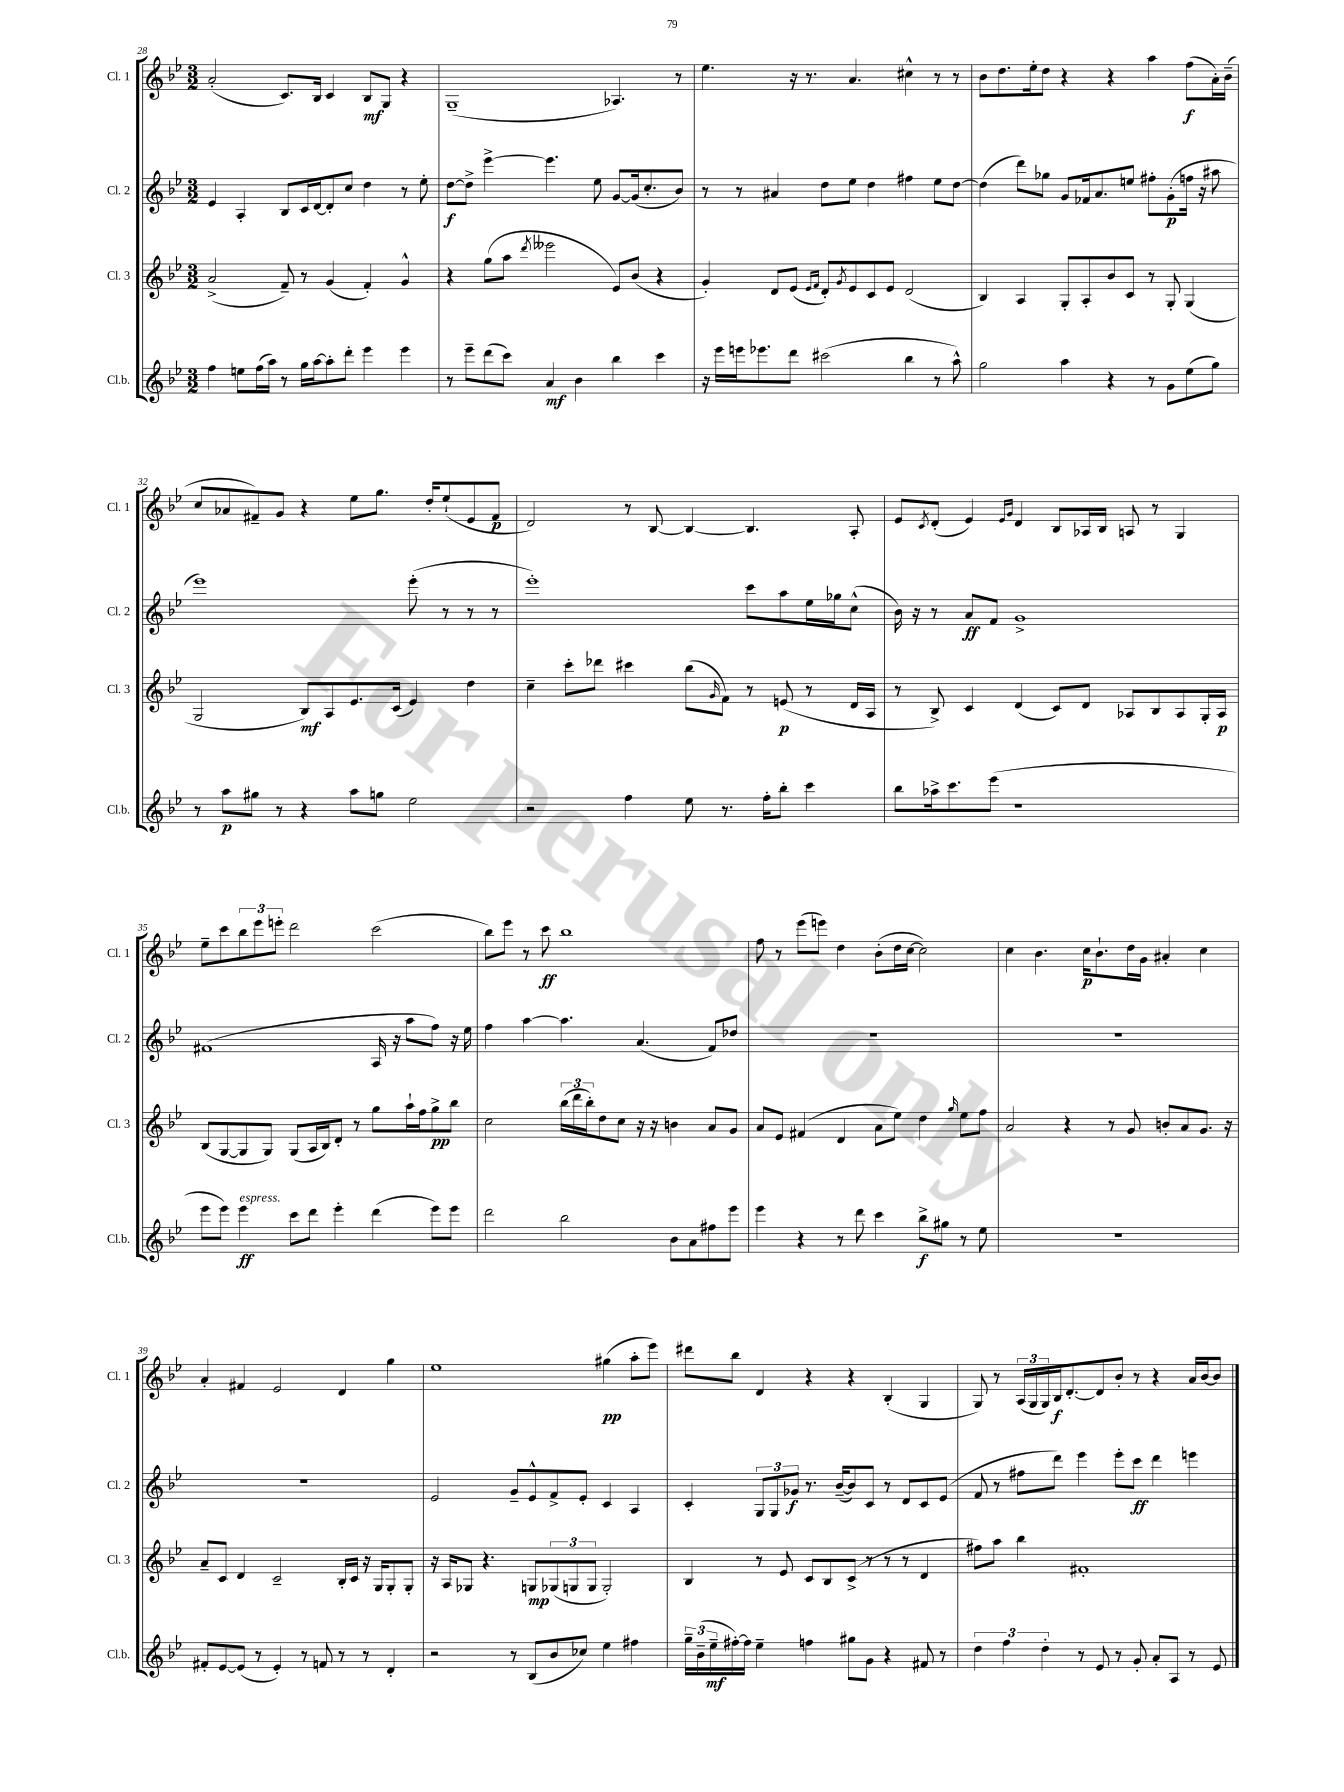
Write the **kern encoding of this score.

**kern	**kern	**kern	**kern
*staff4	*staff3	*staff2	*staff1
*clefG2	*clefG2	*clefG2	*clefG2
*k[b-e-]	*k[b-e-]	*k[b-e-]	*k[b-e-]
*M3/2	*M3/2	*M3/2	*M3/2
4ff\	(2a^/	4e-/	(2a'/
8ee\L	.	4A'/	.
(16ff\L	.	.	.
16aa\JJ)	.	.	.
8r	8f~/)	8B-/L	8.c/L)
16gg\LL	8r	16c/L	.
[16aa\J	.	[16d/J	16B-/Jk
8aa'\]	(4g/	8d'/]	4c/
8ddd'\J	.	8cc/J	.
4eee-\	4f'/)	4dd\	8B-/L
.	.	.	8G/J
4eee-\	4g^^/	8r	4r
.	.	8ee-'\	.
=	=	=	=
8r	4r	[8dd\L	(1G~
8eee-~\L	.	8dd^\]J	.
(8ddd\	(8gg\L	[4eee-^\	.
8ccc\J)	8aa\J	.	.
.	8qddd/	.	.
4a/	2eee--\	4.eee-\]	.
4b-\	.	.	.
.	.	8ee-\	.
4bb-\	8e-/L)	[8g/L	4.A-/)
.	(8b-/J	(16g/]k	.
.	.	8.cc'/	.
4ccc\	4r	.	.
.	.	8b-/J)	8r
=	=	=	=
16r	4g'/)	8r	4.ee-\
16eee-\LL	.	.	.
16eee\J	.	8r	.
8.eee-\	.	.	.
.	8d/L	4a#/	.
8ddd\J	(8e-/J	.	16r
.	.	.	8.r
.	16qqe-/LL	.	.
.	16qqf/JJ	.	.
(2ccc#\	8d'/L)	8dd\L	.
.	8qg/	.	.
.	8e-/	8ee-\J	4.a/
.	8c/	4dd\	.
.	8e-/J	.	.
4bb-\	(2d/	4ff#\	4cc#^^\
8r	.	8ee-\L	8r
8aa^^\)	.	[8dd\J	8r
=	=	=	=
2gg\	4B-/)	(4dd\]	8b-\L
.	.	.	8.dd\
.	4A/	8ddd\L)	.
.	.	.	16ee-'\k
.	.	8gg-\J	8dd\J
4aa\	8G'/L	8g/L	4r
.	8A'/	16f-/k	.
.	.	8.a/	.
4r	8b-/	.	4r
.	8c/J	8ee/J	.
8r	8r	8ff#'\L	4aa\
8g\L	8G'/	(8g'\	.
(8ee-\	(4G/	16ff\Jk	(8ff\L
.	.	16r	.
8gg\J)	.	8aa#\	16a'\L)
.	.	.	(16b-~\JJ
=	=	=	=
8r	2G/	1eee-)	8cc/L
8aa\L	.	.	8a-/
8gg#\J	.	.	8f#~/)
8r	.	.	8g/J
4r	8B-/L)	.	4r
.	8A/	.	.
8aa\L	8.e-/	.	8ee-\L
8gg\J	.	.	8.gg\J
.	(16c/Jk	.	.
2ee-\	4e-/)	(8eee-'\	.
.	.	.	16dd'/LK
.	.	8r	(8ee-`/
.	4dd\	8r	8e-/
.	.	8r	8f#/J
=	=	=	=
2r	4cc~\	1eee-')	2d/)
.	8ccc'\L	.	.
.	8ddd-\J	.	.
4ff\	4ccc#\	.	8r
.	.	.	[8B-/
8ee-\	(8bb-\L	.	4B-/_
.	16qqg/	.	.
8.r	8f\J)	.	.
.	8r	8ccc\L	4.B-/]
16ff'\LK	.	.	.
8bb-'\J	(8e/	8aa\	.
4ccc\	8r	16ee-\L	.
.	.	16gg-\J	.
.	16d/LL	(8cc^^\J	8A'/
.	16A/JJ	.	.
=	=	=	=
8bb-\L	8r	16b-\)	8e-/L
.	.	16r	.
.	.	.	8qc/
16aa-^\k	8B-^/)	8r	(8d'/J
8.ccc\	.	.	.
.	4c/	8a/L	4e-/)
(8eee-\J	.	8f/J	.
.	.	.	16qqe-/LL
.	.	.	16qqg/JJ
1r	(4d/	1g^	4d/
.	8c/L)	.	8B-/L
.	8d/J	.	16A-/L
.	.	.	16B-/JJ
.	8A-/L	.	8A/
.	8B-/	.	8r
.	8A-/	.	4G/
.	16G'/L	.	.
.	16A-/JJ	.	.
=	=	=	=
8eee-\L	(8B-/L	(1f#	8ee-~\L
8eee-\J)	[8G/	.	8ccc\
4eee-\	8G/]	.	12bb-\
.	.	.	12eee-\
.	8G/J)	.	.
.	.	.	12eee'\J
8ccc\L	(8G/L	.	2ddd\
8ddd\J	16A/L	.	.
.	16B-/J)	.	.
4eee-'\	8d'/J	.	.
.	8r	.	.
(4ddd\	8gg\L	16A/	(2ccc\
.	.	16r	.
.	16aa`\L	8aa\L	.
.	16ff\J	.	.
8eee-\L)	8gg^\	8ff\J)	.
8eee-\J	8bb-\J	16r	.
.	.	16ee-\	.
=	=	=	=
2ddd\	2cc\	4ff\	8bb-\L)
.	.	.	8eee-\J
.	.	[4aa\	8r
.	.	.	8ccc\
2bb-\	(24bb-\LL	4.aa\]	1bb-
.	24ddd\	.	.
.	24bb-'\J)	.	.
.	8dd\	.	.
.	8cc\J	.	.
.	16r	(4.a/	.
.	16r	.	.
8b-\L	4b\	.	.
8a\	.	.	.
8ff#\	8a/L	8f/L)	.
8eee-\J	8g/J	8dd-/J	.
=	=	=	=
4eee-\	8a/L	1.r	8ff\
.	8e-/J	.	8r
4r	(4f#/	.	(8eee-\L
.	.	.	8eee\J)
8r	4d/	.	4dd\
8ddd\	.	.	.
4ccc\	8a\L	.	(8b-'\L
.	8ee-\J)	.	16dd\L
.	.	.	[16cc\JJ
8bb-^\L	4dd\	.	2cc\])
8gg#\J	.	.	.
.	16qqgg/	.	.
8r	8ee-\L	.	.
8ee-\	8ff\J	.	.
=	=	=	=
1.r	2a/	1.r	4cc\
.	.	.	4.b-\
.	4r	.	.
.	.	.	16cc\LK
.	.	.	8.b-`\
.	8r	.	.
.	8g/	.	16dd\L
.	.	.	16g\JJ
.	8b'/L	.	4a#'/
.	8a/	.	.
.	8.g/J	.	4cc\
.	16r	.	.
=	=	=	=
8f#'/L	8a~/L	1.r	4a'/
[8e-/	8c/J	.	.
(8e-/]J	4d/	.	4f#/
8r	.	.	.
4e-'/)	2c~/	.	2e-/
8r	.	.	.
8f/	.	.	.
8r	16B-'/LL	.	4d/
.	16c/JJ	.	.
8r	16r	.	.
.	16G/LK	.	.
4d'/	8G'/	.	4gg\
.	8G'/J	.	.
=	=	=	=
2r	16r	2e-/	1ee-
.	16A/LK	.	.
.	8G-/J	.	.
.	4.r	.	.
8r	.	8g~/L	.
(8B-/L	8G/L	8e-^^/	.
8b-/	(12G-/	8f^/	.
.	12G/	.	.
8cc-/J)	.	8e-'/J	.
.	12G/J	.	.
4ee-\	2G'/)	4c/	(4gg#\
4ff#\	.	4A/	8aa'\L
.	.	.	8eee-\J)
=	=	=	=
24gg~\LL	4B-/	4c'/	8ddd#\L
(24b-~\	.	.	.
24ee-~\	.	.	.
[16ff#'\)	.	.	8bb-\J
16ff#\]JJ	.	.	.
4ee-~\	8r	12G/L	4d/
.	.	12G/	.
.	8e-/	.	.
.	.	12g-/J	.
4ff\	8c/L	8.r	4r
.	8B-/	.	.
.	.	([16b-~/LK	.
8gg#\L	(8c^/J	8b-/])	4r
8g\J	8r	8c/J	.
4r	8r	8r	(4B-'/
.	8r	8d/L	.
8f#/	4d/	8c/	4G/
8r	.	(8e-/J	.
=	=	=	=
6dd\	8ff#\L)	8f/	8G/)
.	8aa\J	8r	8r
6ff\	.	.	.
.	4bb-\	8ff#\L	(24A/LL
.	.	.	24G/
6dd'\	.	.	24G/)
.	.	8ddd\J)	16B-/J
.	.	.	[8.d'/
8r	1f#'	4eee-\	.
8e-/	.	.	8d/]
8r	.	8eee-'\L	8b-'/J
8g'/	.	8ccc\J	8r
8a'/L	.	4ddd\	4r
8A/J	.	.	.
8r	.	4eee\	16a/LL
.	.	.	[16b-/J
8e-/	.	.	8b-/]J
==	==	==	==
*-	*-	*-	*-
